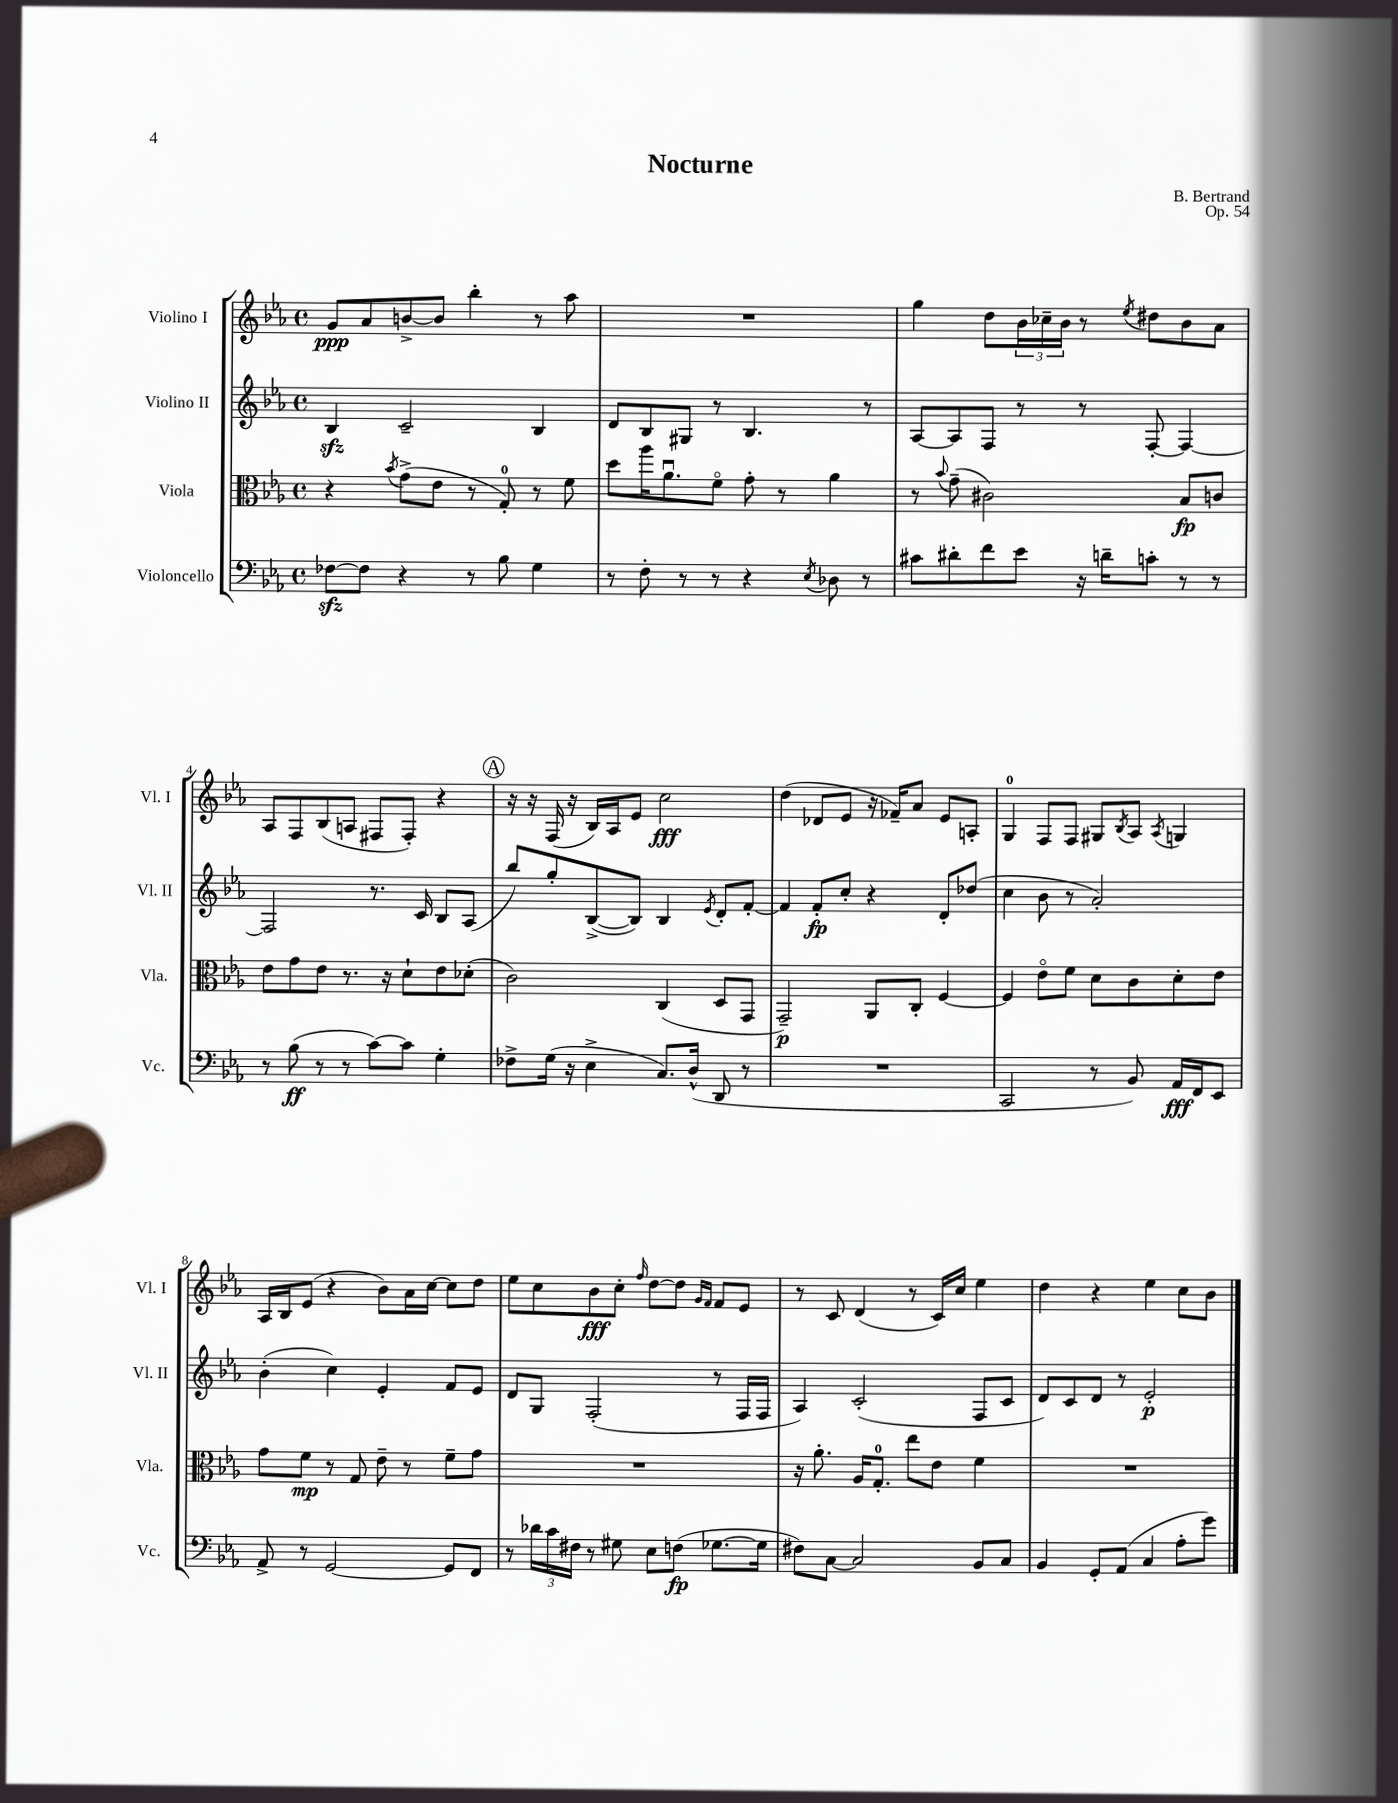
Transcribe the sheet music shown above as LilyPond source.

\header { title = "Nocturne" composer = "B. Bertrand" opus = "Op. 54" }
<<
\new StaffGroup <<
\new Staff = "s0" \with { instrumentName = "Violino I" shortInstrumentName = "Vl. I" } {
    \clef treble \key ees \major \defaultTimeSignature \time 4/4
    g'8\ppp aes'8 b'8~-> b'8 bes''4-. r8 aes''8 |
    R1 |
    g''4 d''8 \tuplet 3/2 { bes'16 ces''16-- bes'16 } r8 \acciaccatura { ees''8 } dis''8 bes'8 aes'8 |
    aes8 f8 bes8( a8 fis8 fis8-.) r4 |
    \mark \markup { \circle "A" } r16 r16 f16( r16 bes16) aes16 ees'8 c''2\fff |
    d''4( des'8 ees'8 r16 fes'16--) aes'8 ees'8 a8-. |
    g4-0 f8 f8 gis8 \acciaccatura { bes8 } aes8 \acciaccatura { aes8 } g4 |
    aes16 bes16 ees'8( r4 bes'8) aes'16 c''16~ c''8 d''8 |
    ees''8 c''8 bes'8\fff c''8-. \grace { f''16 } d''8~ d''8 \grace { g'16 f'16 } f'8 ees'8 |
    r8 c'8 d'4( r8 c'16) c''16 ees''4 |
    d''4 r4 ees''4 c''8 bes'8 \bar "|." |
}
\new Staff = "s1" \with { instrumentName = "Violino II" shortInstrumentName = "Vl. II" } {
    \clef treble \key ees \major \defaultTimeSignature \time 4/4
    bes4\sfz c'2-- bes4 |
    d'8 bes8 gis8 r8 bes4. r8 |
    aes8~ aes8 f8 r8 r8 f8~-. f4~ |
    f2 r8. c'16 bes8 aes8( |
    \mark \markup { \circle "A" } bes''8) g''8-. bes8~->( bes8) bes4 \acciaccatura { ees'8 } d'8-. f'8~-. |
    f'4 f'8-.\fp c''8-. r4 d'8-. des''8( |
    c''4 bes'8 r8 aes'2-.) |
    bes'4-.( c''4) ees'4-. f'8 ees'8 |
    d'8 g8 f2-.( r8 f16 f16 |
    aes4) c'2-.( f8 c'8 |
    d'8) c'8 d'8 r8 ees'2-.\p \bar "|." |
}
\new Staff = "s2" \with { instrumentName = "Viola" shortInstrumentName = "Vla." } {
    \clef alto \key ees \major \defaultTimeSignature \time 4/4
    r4 \acciaccatura { bes'8 } g'8->( ees'8 r8 g8-0-.) r8 f'8 |
    d''8 aes''16 aes'8.\downbow f'8\flageolet g'8-. r8 aes'4 |
    r8 \appoggiatura { bes'8 } g'8--( cis'2) bes8\fp c'8 |
    ees'8 g'8 ees'8 r8. r16 d'8-! ees'8 des'8-.( |
    \mark \markup { \circle "A" } c'2) c4( d8 g,8 |
    g,2--\p) aes,8 c8-. f4~ |
    f4 ees'8\flageolet f'8 d'8 c'8 d'8-. ees'8 |
    g'8 f'8\mp r8 g8 ees'8-- r8 f'8-- g'8 |
    R1 |
    r16 aes'8.-. aes16 g8.-0-. ees''8 ees'8 f'4 |
    R1 \bar "|." |
}
\new Staff = "s3" \with { instrumentName = "Violoncello" shortInstrumentName = "Vc." } {
    \clef bass \key ees \major \defaultTimeSignature \time 4/4
    fes8~\sfz fes8 r4 r8 bes8 g4 |
    r8 f8-. r8 r8 r4 \acciaccatura { ees8 } des8 r8 |
    cis'8 dis'8-. f'8 ees'8 r16 d'16-- c'8-. r8 r8 |
    r8 bes8\ff( r8 r8 c'8~) c'8 g4-. |
    \mark \markup { \circle "A" } fes8-> g16( r16 ees4-> c8.) d16-^( d,8 r8 |
    R1 |
    c,2 r8 bes,8) aes,16\fff f,16 ees,8 |
    aes,8-> r8 g,2~ g,8 f,8 |
    r8 \tuplet 3/2 { des'16 c'16 fis16 } r8 gis8 ees8 f8\fp( ges8.~ ges16 |
    fis8) c8~ c2 bes,8 c8 |
    bes,4 g,8-. aes,8( c4 aes8-. g'8) \bar "|." |
}
>>
>>
